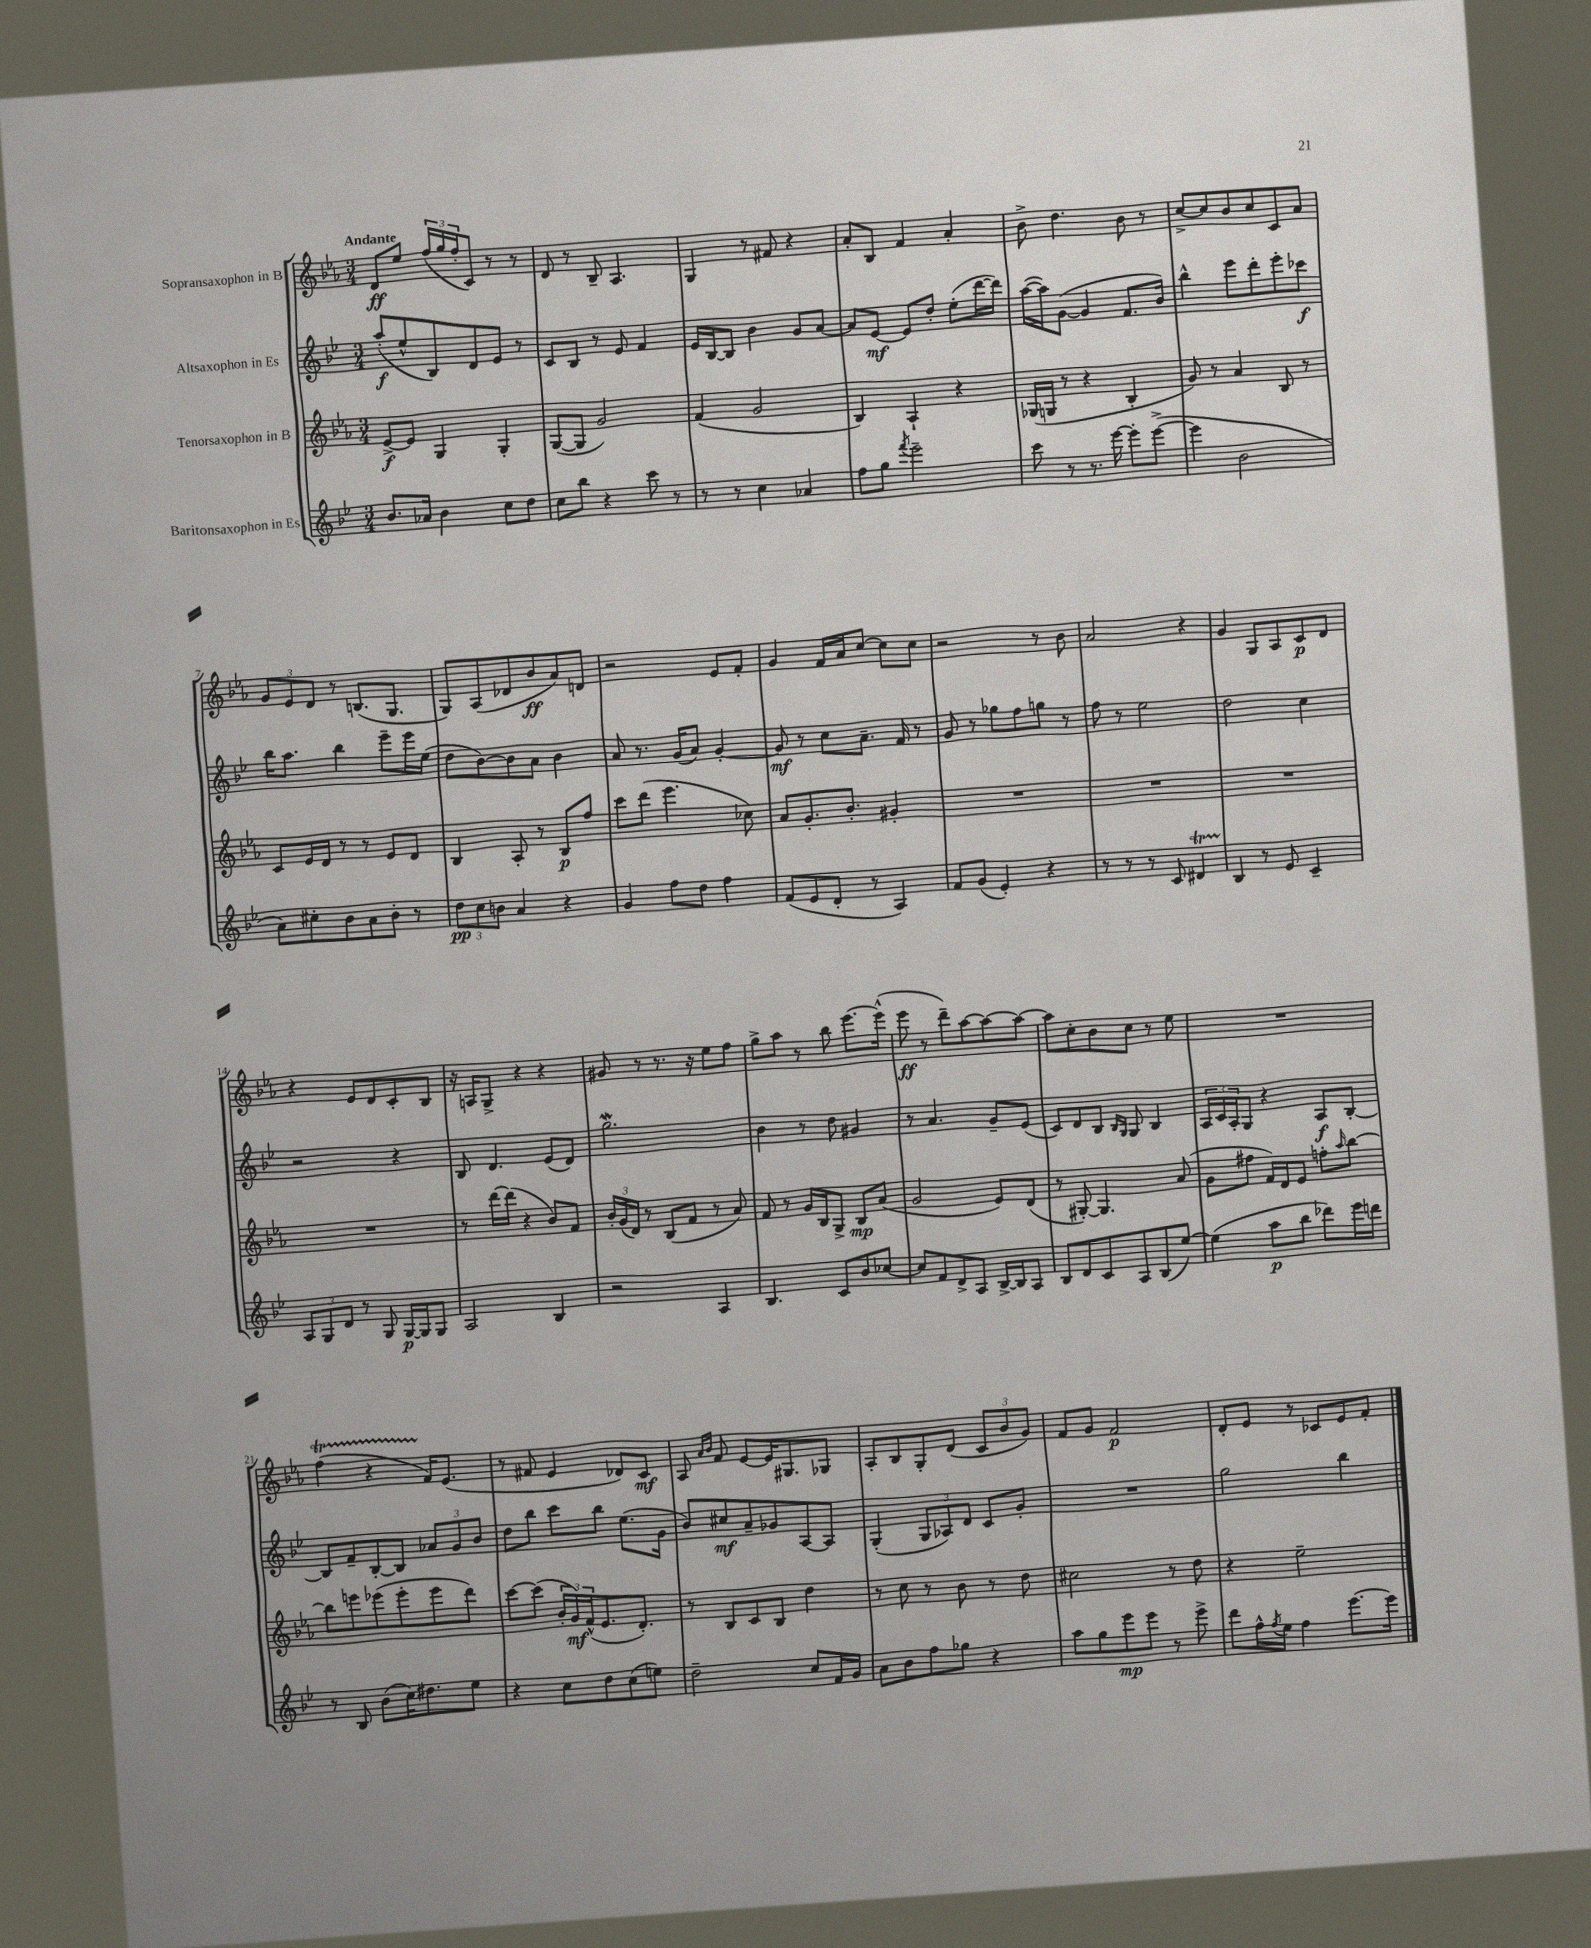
<<
\new StaffGroup <<
\new Staff = "s0" \with { instrumentName = "Sopransaxophon in B" } {
    \clef treble \key ees \major \numericTimeSignature \time 3/4 \tempo "Andante"
    d'8\ff ees''8 \tuplet 3/2 { f''16( g''16 f''16-. } c'8) r8 r8 |
    d'8 r8 bes8-- aes4. |
    g4 r8 fis'8 r4 |
    aes'8-. bes8 f'4 aes'4-. |
    bes'8-> d''4. bes'8 r8 |
    c''8~-> c''8 bes'8 c''8 c'8 aes'8 |
    \tuplet 3/2 { g'8 ees'8 d'8 } r8 b8.( g8. |
    g8) aes8( des'8 bes'8\ff aes'8) d'8 |
    r2 ees'8 f'8-. |
    g'4 f'16 aes'16 c''8~ c''8 c''8 |
    r2 r8 bes'8 |
    aes'2 r4 |
    g'4 g8 aes8 c'8\p d'8 |
    r4 ees'8 d'8 c'8-. bes8 |
    r16 a16 g8-> r4 r4 |
    gis'8 r8 r8. r16 ees''8 f''8 |
    g''8-> aes''8 r8 bes''8 ees'''8.~ ees'''16-^( |
    ees'''8\ff r8 d'''8--) aes''8~ aes''8~ aes''8~ |
    aes''8 c''8-. bes'8 c''8 r8 ees''8 |
    R2. |
    f''4\startTrillSpan( r4 f'16\stopTrillSpan) ees'8.( |
    r8 fis'8 ees'4 des'8) c'8\mf |
    aes8 \grace { aes'16 bes'16 } f'8 ees'8~ ees'16 gis8. ges8 |
    aes8-. bes8 g8-. d'8( \tuplet 3/2 { c'8 bes'8 g'8) } |
    f'8 g'8 f'2\p |
    d'8-. ees'8 r8 ces'8 ees'8 f'8-. \bar "|." |
}
\new Staff = "s1" \with { instrumentName = "Altsaxophon in Es" } {
    \clef treble \key bes \major \numericTimeSignature \time 3/4
    a''8-.\f( ees''8-^ bes8) d'8 ees'8 r8 |
    c'8 bes8 r8 ees'8 f'4 |
    ees'16 bes16~ bes8 bes'4 g'8 a'8~ |
    a'8 ees'8~\mf ees'8 d''8-. ees''8-.( d'''16~ d'''16) |
    a''16~( a''16) g'8~( g'4 f'8. bes'16) |
    bes''4-^ ees'''8 d'''8-. ees'''8-. ces'''8\f |
    bes''16 a''8. bes''4 ees'''8-- ees'''16 ees''16( |
    d''8 bes'8~) bes'8 a'8 bes'4 |
    a'8 r8. g'16( a'8) g'4~-. |
    g'8\mf r8 c''8 a'8.-- f'16 r8 |
    g'8 r8 ges''8 f''8 g''8 r8 |
    f''8 r8 ees''2 |
    d''2 c''4 |
    r2 r4 |
    bes8 d'4. ees'8( d'8) |
    g''2.\mordent |
    bes'4 r8 d''8 gis'4 |
    r8 a'4. g'8-- ees'8( |
    c'8) d'8 bes8 \grace { bes16 g16 } g8 bes4 |
    \tuplet 3/2 { a16 c'16 a16-. } g8 r4 a8\f bes8~-. |
    bes8 f'8-- bes8~-. bes8 \tuplet 3/2 { aes'8 g'8 bes'8 } |
    d''8 bes''8 c'''8 bes''8 ees''8.( g'16 |
    bes'8) cis''8\mf a'8-- ges'8 a8~ a8 |
    g4-.( \tuplet 3/2 { g8 aes8) d'8 } c'8 g'8-. |
    R2. |
    g''2 bes''4 \bar "|." |
}
\new Staff = "s2" \with { instrumentName = "Tenorsaxophon in B" } {
    \clef treble \key ees \major \numericTimeSignature \time 3/4
    ees'8~->\f ees'8 g4 g4-. |
    g8~( g8 g'2) |
    f'4( g'2 |
    bes4) aes4-! r4 |
    ges16( g16 r8 r4 bes4-. |
    g'8) r8 aes'4 bes8 r8 |
    c'8 ees'16 d'16 r8 r8 ees'8 d'8 |
    bes4 aes8-. r8 bes8\p f''8 |
    c'''8 d'''8( ees'''4. ces''8) |
    aes'8 g'8.-. bes'8.-. gis'4-. |
    R2. |
    R2. |
    R2. |
    R2. |
    r8 d'''16~ d'''16( r4 bes'8) f'8 |
    \tuplet 3/2 { bes'16-. g'16( d'16) } r8 bes8( f'8 r8 aes'8) |
    f'8 r8 g'16 bes16 g8-> bes8\mp aes'8( |
    g'2 ees'8) d'8( |
    r8 gis8~-.) gis4. aes'8( |
    g'8 fis''8 f'16) d'16 ees'8 f''8-. \grace { aes''16 } bes''8~ |
    bes''8 e'''8 ees'''8( ees'''8-. ees'''8 d'''8) |
    c'''8~ c'''8( \tuplet 3/2 { bes'16-. g'16\mf) f'16-^( } ees'8. d'8.-.) |
    r8 bes8 c'8 bes8 d''4 |
    r8 c''8 r8 bes'8 r8 d''8 |
    cis''2 r8 d''8 |
    r4 ees''2-- \bar "|." |
}
\new Staff = "s3" \with { instrumentName = "Baritonsaxophon in Es" } {
    \clef treble \key bes \major \numericTimeSignature \time 3/4
    bes'8. aes'16 bes'4 c''8 d''8 |
    c''8 bes''8 r4 c'''8 r8 |
    r8 r8 c''4 aes'4 |
    f''8 g''8 \acciaccatura { f'''8 } ees'''2-- |
    c'''8 r8 r8. ees'''16~ ees'''8-. ees'''8~->( |
    ees'''4 bes'2 |
    a'8) cis''8-. bes'8 a'8 bes'8-. r8 |
    \tuplet 3/2 { d''8\pp c''8 b'8 } a'4 r4 |
    g'4 f''8 d''8 f''4 |
    f'8( ees'8 d'8-. r8 a4) |
    f'8 g'8( ees'4-.) r4 |
    r8 r8 r8 c'8 dis'4\startTrillSpan |
    bes4\stopTrillSpan r8 ees'8 c'4-- |
    \tuplet 3/2 { a8 g8 d'8 } r8 g8 g16~\p g16 g8 |
    a2 bes4 |
    r2 a4 |
    bes4. c'8 bes'8 ces''8~ |
    ces''8 f'8 d'8-> a8 bes16~-> bes16 a8 |
    bes8 d'8 c'8 a8 bes8( ees''8~) |
    ees''4( a''8\p bes''8 des'''8) ees'''16 d'''16 |
    r8 bes8 bes'8( c''16) dis''8. ees''8 |
    r4 c''8 d''8 c''8( e''8) |
    d''2-- c''8 f'16 g'16 |
    a'8 bes'8 f''8 ges''8 r4 |
    a''8 g''8 ees'''8\mp ees'''8 r8 ees'''8-> |
    d'''8 f''16-^ \acciaccatura { f''8 } ees''16 f''4 ees'''8.~ ees'''16 \bar "|." |
}
>>
>>
